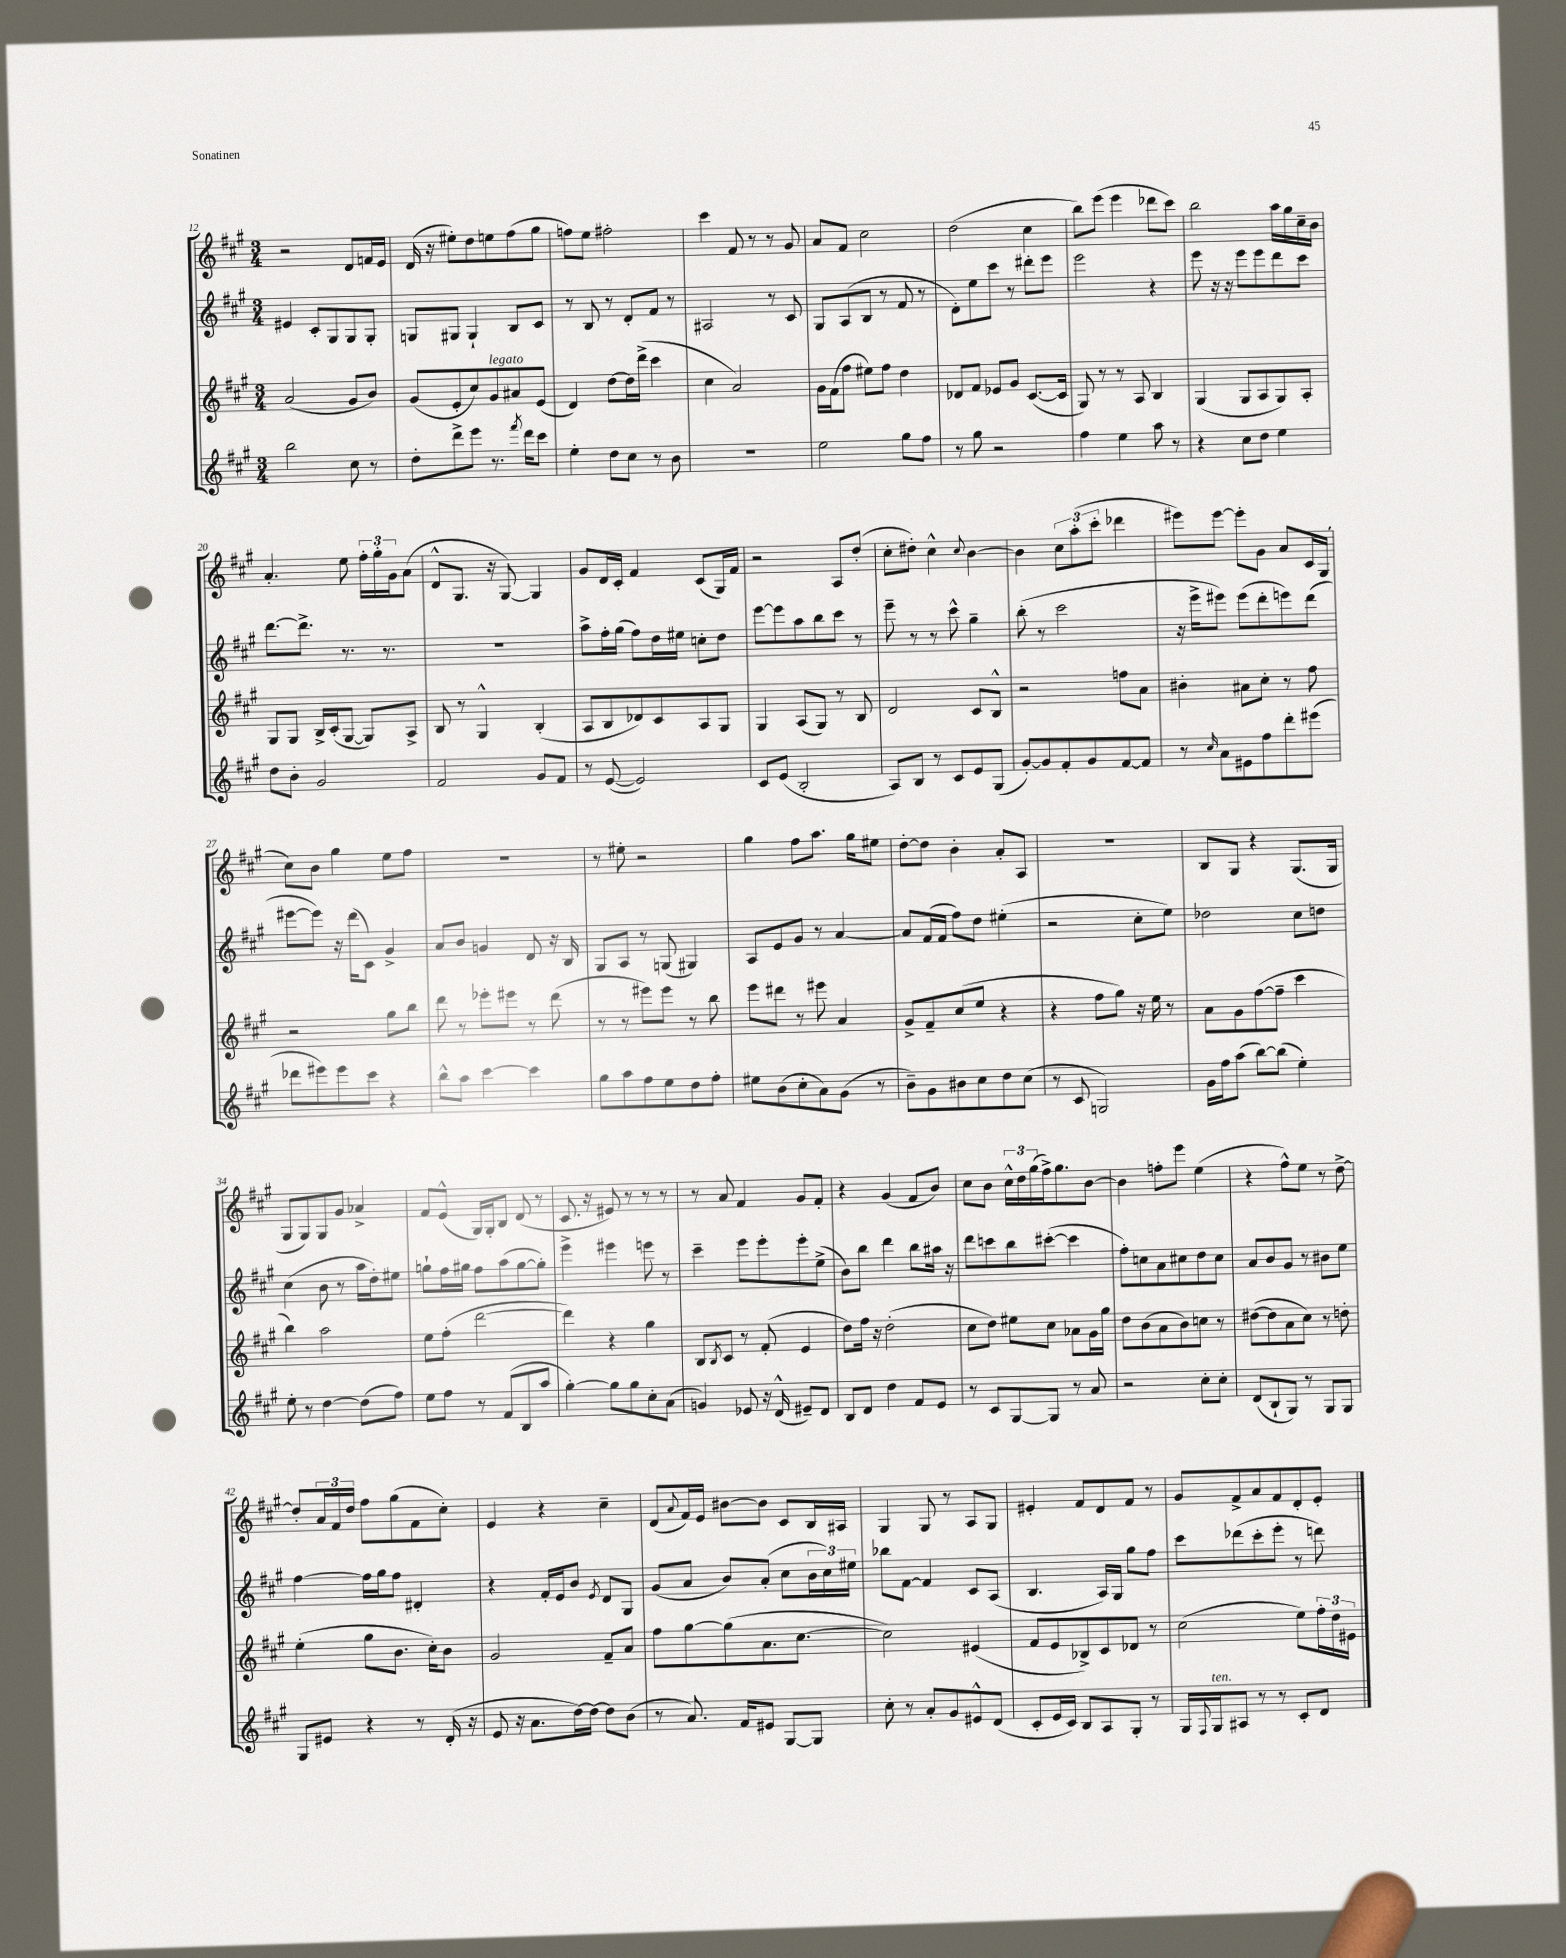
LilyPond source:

<<
\new StaffGroup <<
\new Staff = "s0" {
    \clef treble \key a \major \numericTimeSignature \time 3/4
    r2 d'8 f'16 e'16 |
    d'16( r16 eis''8-.) d''8 e''8 fis''8( gis''8 |
    f''8) e''8 fis''2-. |
    cis'''4 fis'8 r8 r8 gis'8 |
    a'8 fis'8 cis''2 |
    d''2( cis''4 |
    b''8) e'''8( e'''4 des'''8 cis'''8) |
    b''2 a''16 gis''16 cis''16-- b'16 |
    a'4.-. e''8 \tuplet 3/2 { fis''16-. gis''16-. gis'16 } a'8( |
    d'8-^ gis8. r16 gis8~) gis4 |
    gis'8 d'16 cis'16-. fis'4 cis'8( gis16) fis'16 |
    r2 a8 d''8-.( |
    cis''8-. dis''8-.) cis''4-^ \appoggiatura { cis''8 } b'4~ |
    b'4 \tuplet 3/2 { cis''8 a''8-.( cis'''8-. } des'''4 |
    eis'''8) eis'''8~ eis'''8-. gis'8 a'8 cis'16 gis16( |
    cis''8) b'8 gis''4 e''8 fis''8 |
    R2. |
    r8 eis''8-. r2 |
    gis''4 fis''8 a''8. gis''16 eis''8 |
    d''8~-. d''8 b'4-. a'8-. a8 |
    R2. |
    b8 gis8 r4 gis8.( gis16 |
    gis8 gis8) gis8 gis'8 aes'4-> |
    fis'8 e'8-^( gis16) gis16-. b8 d'8( r8 |
    cis'8. r16 eis'8) r8 r8 r8 |
    r8 a'8 fis'4 gis'8 fis'8-. |
    r4 gis'4( fis'8 b'8) |
    cis''8 b'8 \tuplet 3/2 { cis''16-^ d''16 gis''16( } fis''16->) gis''8. b'8~ |
    b'4 f''8-. e'''8 e''4( |
    r4 fis''8-^) e''8 r8 d''8~-> |
    d''8-. \tuplet 3/2 { a'16 fis'16 d''16 } fis''8 gis''8( fis'8 cis''8-.) |
    e'4 r4 cis''4-- |
    d'8( \appoggiatura { a'8 } fis'16) e'16 bis'8~ bis'8 cis'8 b16 ais16 |
    gis4 gis8 r8 a8 gis8 |
    eis'4-. fis'8 d'8 fis'8 r8 |
    gis'8 fis'8-> a'8 fis'8 d'8-. e'8-. \bar "|." |
}
\new Staff = "s1" {
    \clef treble \key a \major \numericTimeSignature \time 3/4
    eis'4 cis'8-. gis8 gis8 gis8-. |
    g8 gis8 gis4-! b8 cis'8 |
    r8 b8 r8 d'8-. fis'8 r8 |
    ais2 r8 cis'8 |
    gis8 a8( b8 r8 fis'8 r8 |
    d'8-.) e''8 cis'''8 r8 dis'''8-. e'''8 |
    e'''2 r4 |
    e'''8 r16 r16 e'''8 e'''8 d'''8 cis'''8 |
    d'''8.~ d'''8.-> r8. r8. |
    R2. |
    a''8-> fis''16-. gis''16( fis''8) d''16 eis''16 c''8-. d''8 |
    e'''8~ e'''8 a''8 b''8 cis'''8 r8 |
    e'''8-- r8 r8 cis'''8-^ gis''4-- |
    b''8-.( r8 cis'''2 |
    r16 e'''16-> eis'''8) eis'''8( d'''8-. e'''8) d'''8( |
    eis'''8~ eis'''8) r16 d'''16( cis'8) gis'4-> |
    a'8 b'8 g'4 d'8 r16 b16 |
    gis8 a8 r8 g8( gis4) |
    a8 e'8 gis'8 r8 a'4~ |
    a'8 fis'16( fis'16 fis''8) d''8 eis''4-.( |
    r2 cis''8-. e''8) |
    des''2 cis''8 d''8 |
    cis''4( b'8 r8 a''16 d''16-.) eis''8 |
    g''8-! fis''16 gis''16 fis''8 a''8( gis''8~ gis''8-.) |
    e'''4-> eis'''4 e'''8 r8 |
    cis'''4-- e'''8 e'''8-. e'''8-. e''8->( |
    b'8) b''8 d'''4 b''8 ais''16 r16 |
    d'''8 c'''8 b''8 cis'''8~-.( cis'''4 |
    fis''8-.) c''8 a'8 cis''8 d''8 cis''8 |
    a'8 b'8 gis'8 r8 bis'8 e''8 |
    fis''4~ fis''16 gis''16 fis''8 dis'4-. |
    r4 fis'16-. e'16 b'8 \acciaccatura { e'8 } d'8 gis8 |
    gis'8( a'8 b'8) a'8-.( cis''8 \tuplet 3/2 { b'16 cis''16) eis''16 } |
    bes''8 fis'8~ fis'4 cis'8 a8( |
    b4. a16) gis16 gis''8 fis''8 |
    cis'''8 des'''8( cis'''8-. e'''8-. r8 d'''8) \bar "|." |
}
\new Staff = "s2" {
    \clef treble \key a \major \numericTimeSignature \time 3/4
    a'2( gis'8 b'8) |
    gis'8( e'8-. cis''8) gis'8^\markup { \italic "legato" } ais'8 e'8( |
    d'4) d''8~ d''16 d'''16->( cis'''4 |
    cis''4 a'2) |
    gis'16 fis'16( fis''8 eis''8) fis''8 d''4 |
    des'8 fis'8 ees'8 gis'8 cis'8.~( cis'16 |
    gis8) r8 r8 a8 b4 |
    gis4( gis8 a8 gis8) a8-. |
    gis8 gis8 b16-> cis'16-.( gis8~ gis8) a8-> |
    b8 r8 gis4-^ b4-.( |
    a8 b8 des'8) cis'8 a8 gis8 |
    gis4 a8( gis8) r8 b8 |
    d'2 cis'8 b8-^ |
    r2 f''8 a'8 |
    bis'4-. ais'8 cis''8-. r8 fis''8 |
    r2 gis''8 b''8 |
    d'''8 r8 ees'''8-. eis'''8 r8 d'''8( |
    r8 r8 eis'''8) eis'''8 r8 b''8 |
    e'''8 dis'''8 r8 eis'''8 a'4 |
    gis'8-> fis'8-- cis''8( e''8 r4 |
    r4 fis''8 gis''8) r16 e''16 r8 |
    a'8 gis'8 fis''8~( fis''8-- cis'''4 |
    b''4) a''2 |
    e''8 fis''8-.( d'''2~ |
    d'''4) r4 gis''4 |
    b8 \acciaccatura { b8 } cis'8 r8 fis'8-.( e'4 |
    d''8) fis''16 r16 d''2-.( |
    cis''8 d''8) eis''8 cis''8 aes'8 gis'16 gis''16 |
    d''8 b'8( a'8 b'8) c''8 r8 |
    dis''8~( dis''8 a'8 cis''8) r8 d''8-. |
    e''4-.( gis''8 b'8. cis''16-.) b'8 |
    gis'2 fis'8-- a'8 |
    fis''8 gis''8~ gis''8( a'8. cis''8.~ |
    cis''2) eis'4( |
    fis'8 e'8 bes8->) cis'8 des'8 r8 |
    cis''2( e''8) \tuplet 3/2 { fis''16-. d''16 eis'16 } \bar "|." |
}
\new Staff = "s3" {
    \clef treble \key a \major \numericTimeSignature \time 3/4
    b''2 cis''8 r8 |
    d''8-. d'''8-> e'''8 r8. \acciaccatura { fis'''8 } d'''16 cis'''8 |
    e''4-. d''8 cis''8 r8 b'8 |
    R2. |
    e''2 gis''8 fis''8 |
    r8 gis''8 r2 |
    fis''4 e''4 a''8 r8 |
    r4 cis''8 d''8 e''4 |
    d''8 b'8-. gis'2 |
    fis'2 gis'8 fis'8 |
    r8 e'8~( e'2) |
    cis'8 e'8( b2-. |
    a8) b8 r8 cis'8 e'8 gis8( |
    gis'8~-.) gis'8 fis'8-. gis'8 fis'8~ fis'8 |
    r8 \grace { cis''16 } a'8 eis'8 fis''8 d'''8-. eis'''8( |
    des'''8 eis'''8) eis'''8 cis'''8 r4 |
    b''8-^ a''8 cis'''4~ cis'''4 |
    gis''8 a''8 fis''8 e''8 d''8 fis''8-. |
    eis''8 b'8( cis''8-. a'8) gis'8( r8 |
    b'8--) gis'8 bis'8 cis''8 d''8 cis''8( |
    r8 cis'8 g2) |
    gis'16 fis''16 a''8( b''8~) b''8( e''4-.) |
    e''8-. r8 d''4~ d''8( fis''8) |
    e''8 fis''8 r8 fis'8( b8 a''8 |
    gis''4~-.) gis''8 gis''8 cis''8-. a'8( |
    g'4) ees'8 r16 d'16-^( eis'8--) d'8 |
    b8 d'8 d''4 fis'8 e'8 |
    r8 cis'8 gis8~ gis8 r8 a'8 |
    r2 cis''8-. cis''8-. |
    d'8( b8-! gis8) r8 gis8 gis8 |
    gis8 eis'8 r4 r8 d'16-.( r16 |
    e'8 r16 a'8. d''16~) d''16~ d''8 b'8( |
    r8 a'8.) fis'16 eis'8 gis8~ gis8 |
    cis''8-. r8 a'8-. gis'8 eis'8-^ d'8( |
    cis'8-. e'16 cis'16) b8 a8 gis8-. r8 |
    gis16 \appoggiatura { fis8 } gis16^\markup { \italic "ten." } ais8 r8 r8 cis'8-. d'8 \bar "|." |
}
>>
>>
\layout { \context { \Score currentBarNumber = #12 } }
